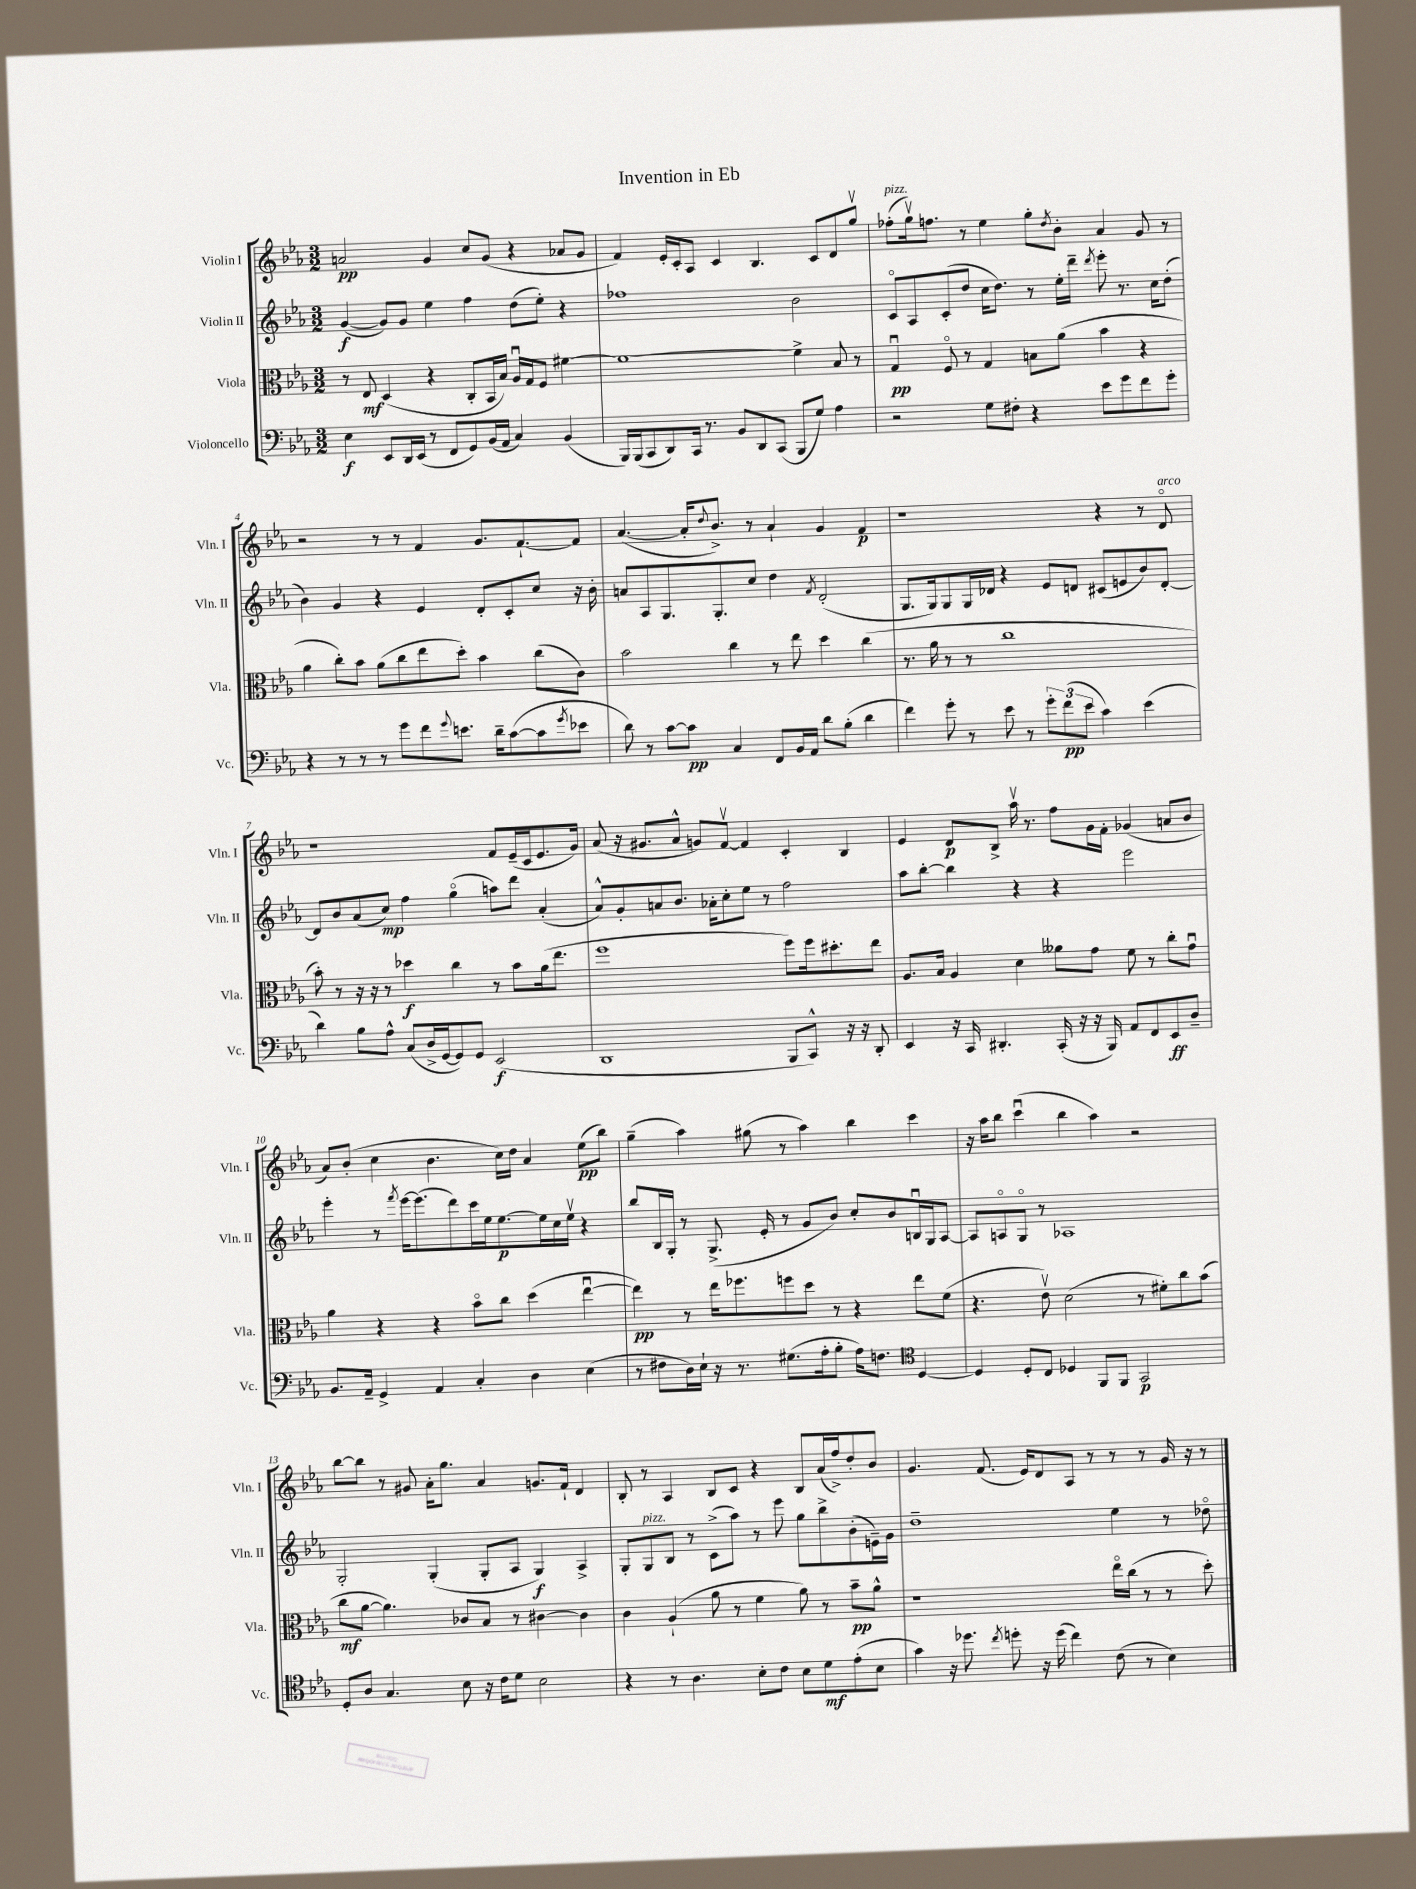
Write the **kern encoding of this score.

**kern	**kern	**kern	**kern
*staff4	*staff3	*staff2	*staff1
*clefF4	*clefC3	*clefG2	*clefG2
*k[b-e-a-]	*k[b-e-a-]	*k[b-e-a-]	*k[b-e-a-]
*M3/2	*M3/2	*M3/2	*M3/2
4E-	8r	([4g	2a
.	8E-	.	.
8EE-	(4D	8g])	.
16DD	.	8g	.
(16EE-	.	.	.
8r	4r	4ee-	4g
8FF	.	.	.
8GG)	8C'	4ff	8cc
(16BB-	16BB-	.	(8g
16AA-	16B-)	.	.
4C)	16A-u	(8dd	4r
.	16G	.	.
.	8F	8ee-')	.
(4BB-	[4f#	4r	8a-
.	.	.	8g
=	=	=	=
16BBB-)	1f#_	1ff-	4f)
(16BBB-	.	.	.
8CC	.	.	.
8DD)	.	.	16e-'
.	.	.	16c'
16CC	.	.	8A-
8.r	.	.	.
.	.	.	4c
8BB-	.	.	.
8DD	.	.	4.B-
(8CC	.	.	.
8BBB-	4f#^]	2b-	.
8G)	.	.	8c
4A-	8B-	.	8d
.	8r	.	8ggv
=	=	=	=
2r	4Gu	8co	(8ff-'
.	.	8A-	16ggv)
.	.	.	8.ff
.	8Fo	(8c'	.
.	8r	8dd	8r
8G	4G	16cc	4ee-
.	.	8.dd)	.
8F#'	.	.	.
4r	8B	8r	8gg'
.	.	.	8qdd
.	(8a-	16ee-'	8b-'
.	.	16ddd~	.
.	.	8qddd	.
8e-	4b-	8eee-'	4a-
8g	.	8.r	.
8f	4r	.	8g
.	.	16cc	.
8g'	.	(8dd'	8r
=	=	=	=
4r	4a-	4b-)	2r
8r	8cc')	4g	.
8r	8b-	.	.
8r	(8a-	4r	8r
8g	8cc	.	8r
8f	8ee-	4e-	4f
8qqg	.	.	.
8.e	8dd')	.	.
.	4b-	8d'	8.g
16d~	.	.	.
([8c	.	8c'	.
.	.	.	[8.f`
8c]	(8cc	8cc	.
8qg	.	.	.
8e-	8c)	16r	8f]
.	.	16b-'	.
=	=	=	=
8d)	2b-	8a	([4.a-
8r	.	8A-	.
[8c	.	8.G	.
8c]	.	.	16a-']
.	.	.	8qqdd
.	.	8.G'	8.b-^)
4C	4cc	.	.
.	.	8cc	8r
8FF	8r	4dd	4a-`
16BB-	8ee-	.	.
16AA-	.	.	.
.	.	8qf	.
8d	4dd	(2d'	4g
(8B-'	.	.	.
4d	(4cc	.	4f
=	=	=	=
4f)	8.r	8.G	1r
.	16a-	16G)	.
8g'	8r	8G	.
8r	8r	16G	.
.	.	16d-	.
8e-	1cc	4r	.
8r	.	.	.
12g'	.	8e-	.
(12f	.	.	.
.	.	8d	.
12e-	.	.	.
4c)	.	(8c#	4r
.	.	8e	.
(4e-	.	8b-)	8r
.	.	[8d'	8do
=	=	=	=
4d)	8b-')	8d]	1r
.	8r	8b-	.
8B-	16r	(8a-	.
.	16r	.	.
8A-^^	8r	8cc)	.
(8C	4dd-	4ff	.
16D^	.	.	.
[16GG	.	.	.
8GG])	4cc	(4ggo	.
8GG	.	.	.
(2EE-	8r	8aa)	8f
.	8b-	8ddd	(16e-~
.	.	.	16c
.	(16a-	(4a-'	8.e-
.	8.ee-	.	.
.	.	.	16g)
=	=	=	=
1DD	1ff	8a-^^)	(8a-
.	.	8g'	16r
.	.	.	8.g#
.	.	8a	.
.	.	8.b-	8a-^^
.	.	.	8g)
.	.	16a-'	.
.	.	8cc'	[8fv
.	.	8ee-	4f]
.	.	8r	.
8BBB-	8ff)	2ff	4c'
8CC^^)	16ff	.	.
.	8.dd#'	.	.
16r	.	.	4B-
16r	.	.	.
8DD'	8ee-	.	.
=	=	=	=
4EE-	8.A-	8aa-	4e-
.	.	[8bb-'	.
.	16B-	.	.
16r	4A-	4bb-]	8d
16CC	.	.	.
4.DD#'	.	.	8B-^
.	4d	4r	16aa-v
.	.	.	8.r
(16CC'	8a--	4r	8ff
16r	.	.	.
16r	8g	.	16g
16BBB-)	.	.	16f'
8AA-	8f	2eee-	(4g-
8FF	8r	.	.
8EE-	8cc'	.	8a
8D~	8gu	.	8b-
=	=	=	=
8.BB-	4a-	4eee-'	8a-)
.	.	.	(8b-'
16AA-~	.	.	.
4GG^	4r	8r	4cc
.	.	8qfff	.
.	.	[16eee-	.
.	.	(8.eee-]	.
4AA-	4r	.	4.b-
.	.	8ddd)	.
4C'	8b-o	16ccc	.
.	.	16ee-	.
.	8cc	[8.ee-	16cc)
.	.	.	16dd
4D	(4dd	.	4a-
.	.	16ee-]	.
.	.	16cc	.
.	.	16ee-v	.
(4E-	[4ee-u	4r	(8ee-
.	.	.	8bb-)
=	=	=	=
8r	4ee-])	8bb-	(4gg~
8F#	.	16B-	.
.	.	16G'	.
16D)	8r	8r	4aa-)
16E-`	.	.	.
16r	16ee-	(8.G^	.
8.r	8.ff-	.	.
.	.	.	(8gg#
.	.	16e-'	.
(8.G#	8ff	8r	8r
.	8dd	8g	4aa-)
16A-'	.	.	.
8B-'	8r	8b-)	.
16A-)	4r	8cc'	4bb-
8.F	.	.	.
.	.	8b-	.
*clefC4	*	*	*
[4D	8ee-	16Bu	4ccc
.	.	16G	.
.	(8f	[8A-	.
=	=	=	=
4D]	4.r	8A-]	16r
.	.	.	16aa-
.	.	8Ao	8bb-
8D'	.	8Go	(4cccu
8C	8e-v)	8r	.
4D-	(2d	1A-	4bb-
8FF	.	.	4aa-)
8FF	.	.	.
2GG	8r	.	2r
.	8f#')	.	.
.	8cc	.	.
.	(8b-	.	.
=	=	=	=
8D'	8cc	2G'	[8bb-
8A-	[8a-	.	8bb-]
4.G	4.a-])	.	8r
.	.	.	8g#
.	.	(4G'	16a-'
.	.	.	8.gg
8B-	8c-	.	.
16r	8B-	8G'	4a-
16c	.	.	.
8d	8r	8A-	.
2B-	[4c#	4G)	8.g
.	.	.	16f`
.	4c#]	4A-^	4d
=	=	=	=
4r	4c	8G'	8B-'
.	.	8G	8r
8r	(4A-`	8B-	4A-
4.A-	.	8r	.
.	8a-	(8c^	8B-
.	8r	8aa-)	8c
8B-'	4f	8r	4r
8c	.	8eee-	.
8B-	8a-)	8gg	8B-
8d	8r	8bb-^	(16a-
.	.	.	16ff^)
(8e-'	8b-~	(8b-'	8dd'
8B-	8a-^^	16e~)	8b-
.	.	16g	.
=	=	=	=
4g)	1r	1dd~	4.g
16r	.	.	.
8.dd-	.	.	.
.	.	.	(8.f
8qcc	.	.	.
8dd'	.	.	.
.	.	.	16e-)
16r	.	.	8d
(16dd	.	.	.
4cc)	.	.	8A-
.	.	.	8r
(8c	16ee-o	4ee-	8r
.	(16cc	.	.
8r	8r	.	8r
4B-)	8r	8r	16g
.	.	.	16r
.	8dd')	8dd-o	8r
==	==	==	==
*-	*-	*-	*-
